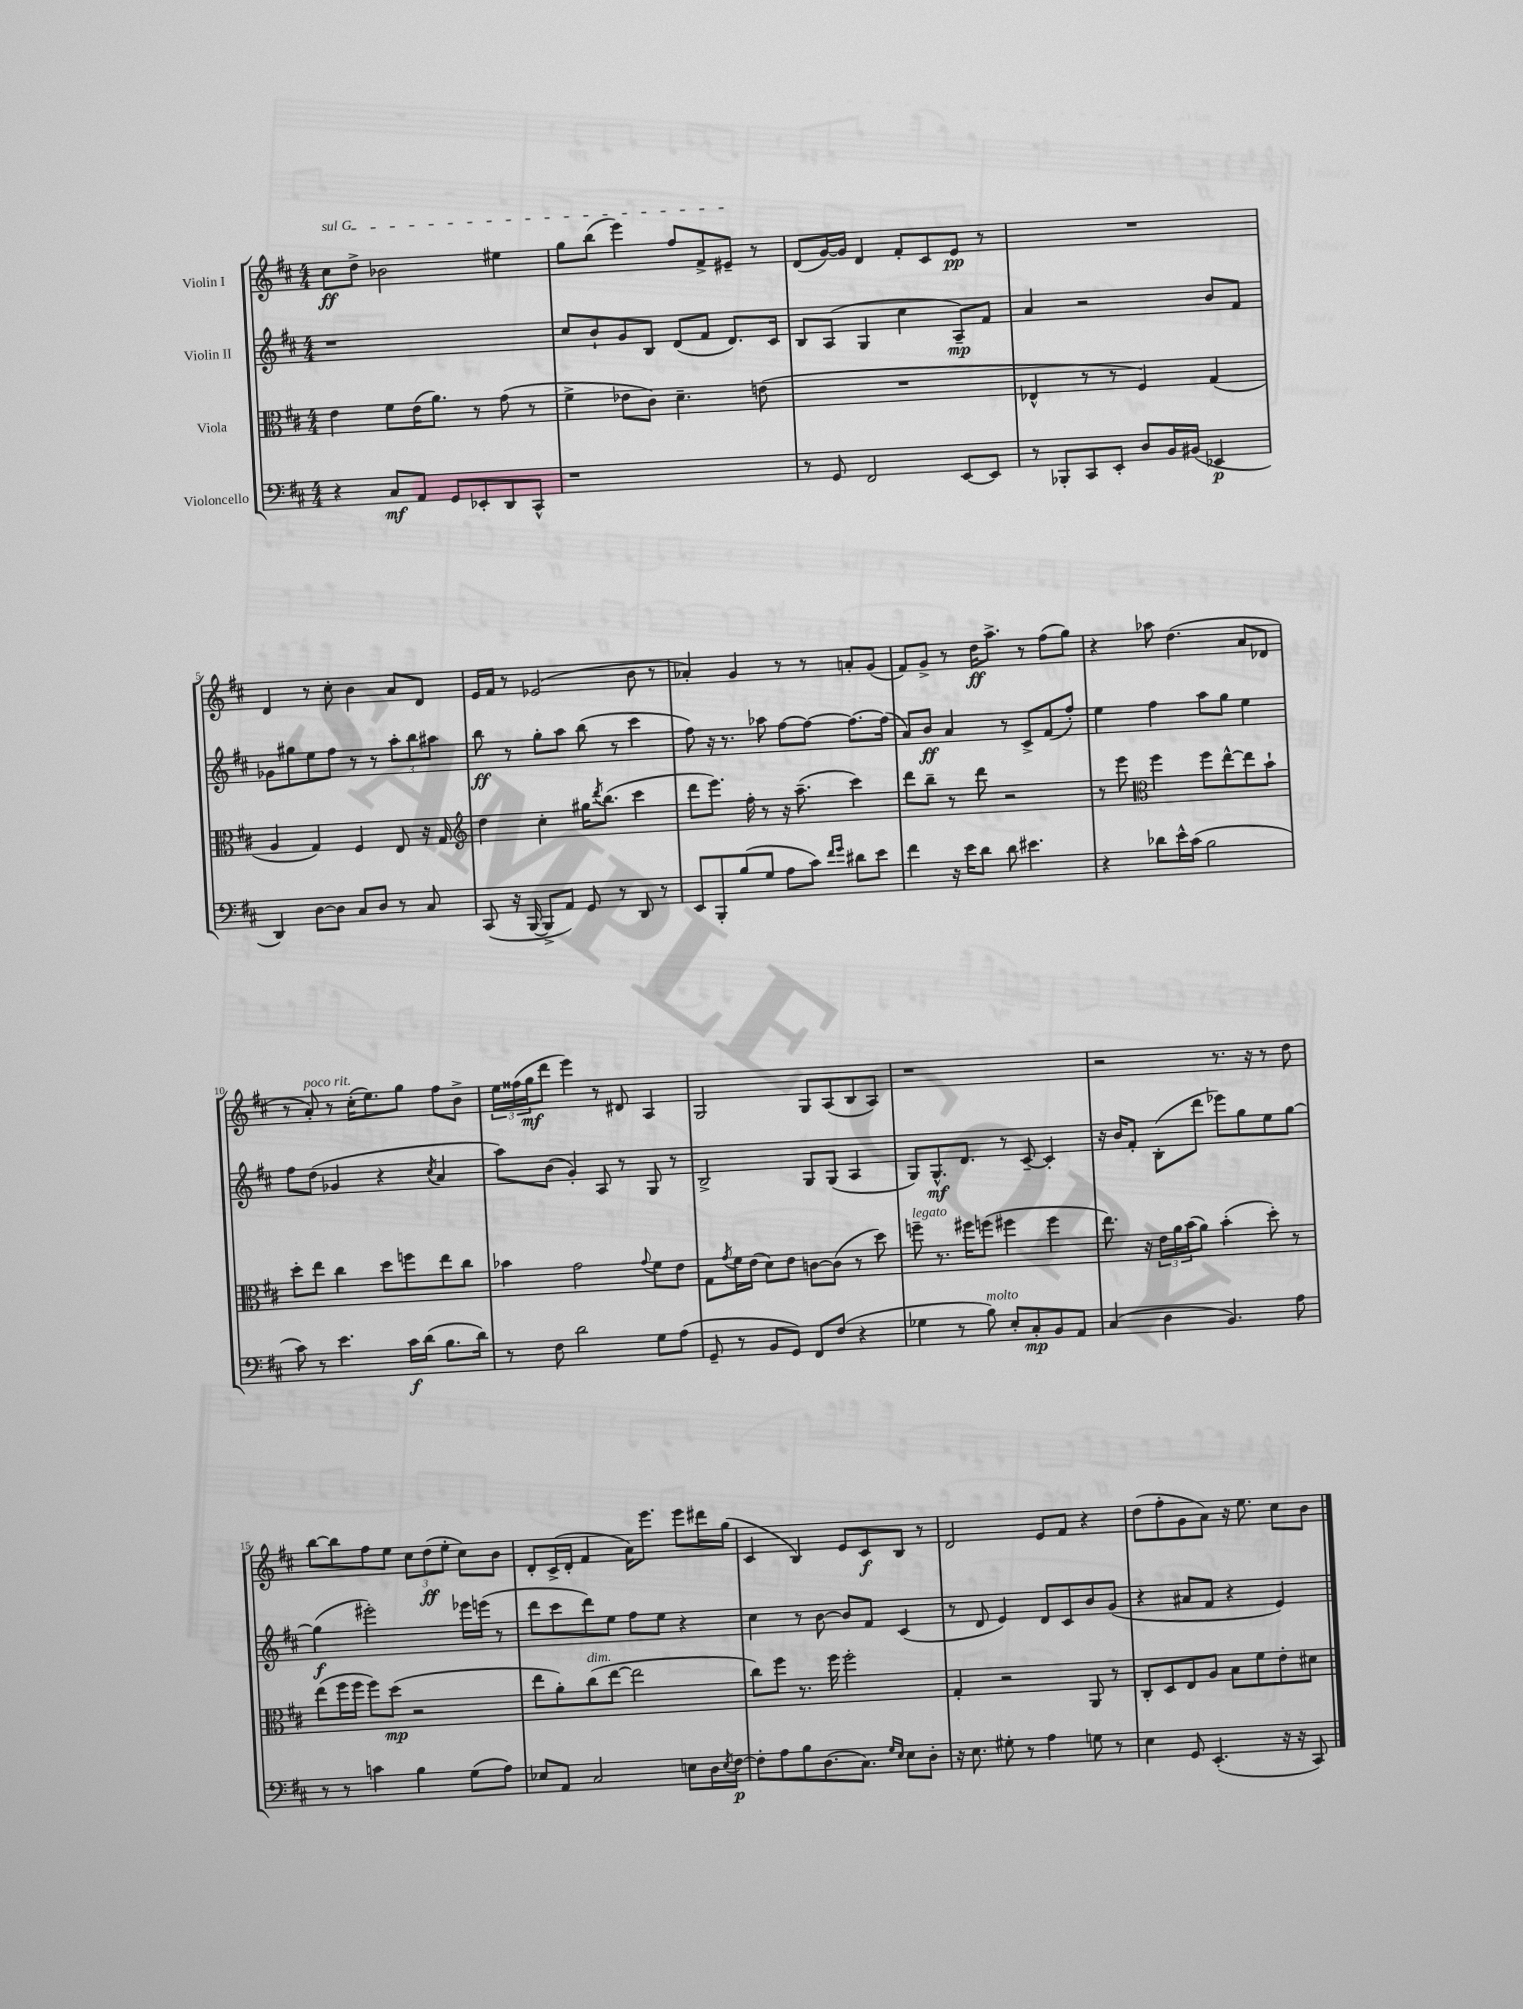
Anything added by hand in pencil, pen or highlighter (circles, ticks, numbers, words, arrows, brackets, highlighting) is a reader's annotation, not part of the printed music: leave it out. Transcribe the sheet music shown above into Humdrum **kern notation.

**kern	**dynam	**kern	**dynam	**kern	**dynam	**kern	**dynam
*part4	*part4	*part3	*part3	*part2	*part2	*part1	*part1
*staff4	*staff4	*staff3	*staff3	*staff2	*staff2	*staff1	*staff1
*I"Violoncello	*	*I"Viola	*	*I"Violin II	*	*I"Violin I	*
*clefF4	*	*clefC3	*	*clefG2	*	*clefG2	*
*k[f#c#]	*	*k[f#c#]	*	*k[f#c#]	*	*k[f#c#]	*
*M4/4	*	*M4/4	*	*M4/4	*	*M4/4	*
=1	=1	=1	=1	=1	=1	=1	=1
!	!	!	!	!	!	!LO:TX:a:i:t=sul G	!
4r	.	4e\	.	1r	.	8cc#\L	ff
.	.	.	.	.	.	8dd^\J	.
8C#/L	mf	8f#\L	.	.	.	2b-X\	.
8AA/J	.	(16e\K	.	.	.	.	.
.	.	8.a\J)	.	.	.	.	.
8GG/L	.	.	.	.	.	.	.
8EE-X'/	.	8r	.	.	.	.	.
8DD/	.	(8g\	.	.	.	4ee#X\	.
8CC#^^/J	.	8r	.	.	.	.	.
=2	=2	=2	=2	=2	=2	=2	=2
1r	.	4f#^\	.	8cc#/L	.	8gg\L	.
.	.	.	.	8b`/	.	(8bb\J	.
.	.	8e-X\L	.	8g/	.	4eee\)	.
.	.	8c#\J)	.	8B/J	.	.	.
.	.	4.d~\	.	(8d/L	.	8ff#/L	.
.	.	.	.	8f#/J	.	8f#^/	.
.	.	.	.	8.d/L)	.	8e#X~/J	.
.	.	(8en\	.	.	.	8r	.
.	.	.	.	16c#/Jk	.	.	.
=3	=3	=3	=3	=3	=3	=3	=3
8r	.	1r	.	8B/L	.	(8d/L	.
8GG/	.	.	.	(8A/J	.	[16g/L)	.
.	.	.	.	.	.	16g/JJ]	.
2FF#/	.	.	.	4G/	.	4d/	.
.	.	.	.	4cc#\	.	8f#'/L	.
.	.	.	.	.	.	8c#/	.
[8EE/L	.	.	.	8A~/L)	mp	8e/J	pp
8EE/J]	.	.	.	8f#/J	.	8r	.
=4	=4	=4	=4	=4	=4	=4	=4
8r	.	4E-X^^/	.	4a/	.	1r	.
8BBB-X'/L	.	.	.	.	.	.	.
8CC#/	.	8r	.	2r	.	.	.
8EE'/J	.	8r	.	.	.	.	.
8D/L	.	4F#/)	.	.	.	.	.
16BB/L	.	.	.	.	.	.	.
(16BB#X/JJ	.	.	.	.	.	.	.
4EE-X/	p	(4G/	.	8b/L	.	.	.
.	.	.	.	8f#/J	.	.	.
!!LO:LB:g=z
=5	=5	=5	=5	=5	=5	=5	=5
4DD/)	.	4A/	.	8g-X\L	.	4d/	.
.	.	.	.	8gg#X\	.	.	.
[8D\L	.	4G/)	.	8ee\	.	8r	.
8D\J]	.	.	.	8ff#\J	.	8cc#'\	.
8C#/L	.	4F#/	.	8r	.	4b\	.
8D/J	.	.	.	8r	.	.	.
8r	.	8E/	.	12aa'\L	.	8a/L	.
.	.	.	.	12bb\	.	.	.
8C#/	.	16r	.	.	.	8d/J	.
.	.	.	.	12aa#X\J	.	.	.
.	.	16G/	.	.	.	.	.
=6	=6	=6	=6	=6	=6	=6	=6
*	*	*clefG2	*	*	*	*	*
(8CC#/	.	4dd\	.	8bb\	ff	16e/LL	.
.	.	.	.	.	.	16f#/JJ	.
16r	.	.	.	8r	.	8r	.
[16BBB/	.	.	.	.	.	.	.
8BBB^/L]	.	4cc#'\	.	8gg'\L	.	(2e-X/	.
8AA/J)	.	.	.	8aa\J	.	.	.
8GG/	.	16gg#X\KL	.	(8bb\	.	.	.
.	.	8qddd/	.	.	.	.	.
.	.	(8.bb\J	.	.	.	.	.
8r	.	.	.	8r	.	.	.
8DD/	.	4ccc#\	.	4ccc#\	.	8b\	.
8r	.	.	.	.	.	8r	.
=7	=7	=7	=7	=7	=7	=7	=7
8EE/L	.	8ddd\L	.	8ff#\)	.	4a-X'/)	.
8BBB'/	.	8.eee\J)	.	16r	.	.	.
.	.	.	.	8.r	.	.	.
(8B/	.	.	.	.	.	4g/	.
.	.	16ff#'\	.	.	.	.	.
8G/J	.	8r	.	8aa-X\	.	.	.
8A\L	.	16r	.	[8ff#\L	.	8r	.
.	.	(8.aa~\	.	.	.	.	.
8c#\J)	.	.	.	8ff#\J_	.	8r	.
16qqf#/LL	.	.	.	.	.	.	.
16qqg/JJ	.	.	.	.	.	.	.
8d#X\L	.	4ccc#\)	.	8.ff#\L_	.	8an'/L	.
8e\J	.	.	.	.	.	(8g/J	.
.	.	.	.	(16ff#\Jk]	.	.	.
=8	=8	=8	=8	=8	=8	=8	=8
4f#\	.	8ddd\L	.	8a/L)	.	8f#/L)	.
.	.	8bb~\J	.	8b/J	ff	8g^/J	.
16r	.	8r	.	4a/	.	8r	.
16e\KL	.	.	.	.	.	.	.
8d\J	.	8ddd\	.	.	.	16dd\KL	ff
.	.	.	.	.	.	8.aa^\J	.
8d\	.	2r	.	8r	.	.	.
4.e#X\	.	.	.	8c#^/L	.	8r	.
.	.	.	.	(8f#/	.	(8ff#\L	.
.	.	.	.	8ff#'/J)	.	8gg\J)	.
=9	=9	=9	=9	=9	=9	=9	=9
4r	.	8r	.	4ee\	.	4r	.
.	.	8eee\	.	.	.	.	.
*	*	*clefC3	*	*	*	*	*
8d-X\L	.	4ff#\	.	4ff#\	.	8aa-X\	.
16e^^\L	.	.	.	.	.	(4.dd\	.
(16c#\JJ	.	.	.	.	.	.	.
2B\	.	8ff#\L	.	8aa\L	.	.	.
.	.	[8ee^^\	.	8gg\J	.	.	.
.	.	8ee\]	.	4ee\	.	8a/L	.
.	.	8b`\J	.	.	.	8d-X/J	.
!!LO:LB:g=z
=10	=10	=10	=10	=10	=10	=10	=10
8c#\)	.	8dd'\L	.	8ff#\L	.	8r	.
!	!	!	!	!	!	!LO:TX:a:i:t=poco rit.	!
8r	.	8ee\J	.	(8dd\J	.	8a'/)	.
4.e\	.	4cc#\	.	4g-X/	.	8r	.
.	.	.	.	.	.	(16cc#'\KL	.
.	.	.	.	.	.	8.ee\)	.
.	.	8dd\L	.	4r	.	.	.
16c#\LL	f	8ffn\	.	.	.	8gg\J	.
(16d\JJ	.	.	.	.	.	.	.
.	.	.	.	8qcc#/	.	.	.
8.B\L	.	8ee\	.	4a/	.	8ff#\L	.
.	.	8cc#\J	.	.	.	8b^\J	.
16d\Jk)	.	.	.	.	.	.	.
=11	=11	=11	=11	=11	=11	=11	=11
8r	.	4b-X\	.	8aa\L)	.	24ee\LL	.
.	.	.	.	.	.	(24ff##X\	.
.	.	.	.	.	.	24gg\J	mf
8F#\	.	.	.	(8b\J	.	8ddd\J	.
2d\	.	2g\	.	4g'/)	.	4eee\)	.
.	.	.	.	8A/	.	8r	.
.	.	.	.	8r	.	8d#X/	.
.	.	8qqg/	.	.	.	.	.
8G\L	.	8f#\L	.	8G/	.	4A/	.
(8A\J	.	8e\J	.	8r	.	.	.
=12	=12	=12	=12	=12	=12	=12	=12
8GG~/	.	8G\L	.	2B^/	.	2G/	.
.	.	8qg/	.	.	.	.	.
8r	.	16f#\L	.	.	.	.	.
.	.	(16e\JJ	.	.	.	.	.
8BB/L	.	8d\L)	.	.	.	.	.
8GG/J)	.	8e\J	.	.	.	.	.
8FF#/L	.	[8cn\L	.	8G/L	.	8G/L	.
(8F#/J	.	(8c\J]	.	(8G/J	.	(8A/	.
4r	.	8r	.	4A/	.	8B/	.
.	.	8dd\)	.	.	.	8A/J)	.
=13	=13	=13	=13	=13	=13	=13	=13
!	!	!LO:TX:a:i:t=legato	!	!	!	!	!
4G-X\	.	8ffn~\	.	8G/L)	.	1r	.
.	.	8.r	.	8.G^^/	mf	.	.
8r	.	.	.	.	.	.	.
.	.	16ff#X\KL	.	8.d/J	.	.	.
!LO:TX:a:i:t=molto	!	!	!	!	!	!	!
8B\)	.	(8ffn\J	.	.	.	.	.
8E'/L	.	4ff#X\	.	8r	.	.	.
8C#'/	mp	.	.	[8c#~/	.	.	.
8BB/	.	4ff#\	.	4c#'/]	.	.	.
8AA/J	.	.	.	.	.	.	.
=14	=14	=14	=14	=14	=14	=14	=14
(4C#/	.	8.ee\)	.	16r	.	2r	.
.	.	.	.	16b/KL	.	.	.
.	.	.	.	8f#'/J	.	.	.
.	.	16r	.	.	.	.	.
4D\	.	24e\LL	.	(8B'\L	.	.	.
.	.	24a\	.	.	.	.	.
.	.	(24b\J	.	.	.	.	.
.	.	8a\J)	.	8ddd\J	.	.	.
4.BB/)	.	(4b'\	.	8eee-X\L)	.	8.r	.
.	.	.	.	8gg\	.	.	.
.	.	.	.	.	.	16r	.
.	.	8dd'\)	.	8ee\	.	8r	.
8A\	.	8r	.	[8gg\J	.	8dd\	.
!!LO:LB:g=z
=15	=15	=15	=15	=15	=15	=15	=15
8r	.	(8ee\L	.	(4gg\]	f	[8bb\L	.
8r	.	16ff#\L	.	.	.	8bb\]	.
.	.	16ff#\JJ	.	.	.	.	.
4cn\	.	8ff#\L)	.	2eee#X'\)	.	8ff#\	.
.	.	(8dd\J	mp	.	.	8ee\J	.
4B\	.	2r	.	.	.	12cc#\L	.
.	.	.	.	.	.	(12dd\	ff
.	.	.	.	.	.	12ee'\J	.
(8G\L	.	.	.	16eee-X\LL	.	8cc#\L)	.
.	.	.	.	(16eeen\JJ	.	.	.
8A\J)	.	.	.	8r	.	8b\J	.
=16	=16	=16	=16	=16	=16	=16	=16
8E-X/L	.	8ee\L	.	8ddd\L	.	8d'/L	.
8AA/J	.	8a'\)	.	8ccc#\	.	(16c#^/L	.
.	.	.	.	.	.	16d'/JJ	.
!	!	!LO:TX:a:i:t=dim.	!	!	!	!	!
2C#/	.	(8cc#\	.	8ddd\)	.	4f#/	.
.	.	[8ee\J	.	8ee\J	.	.	.
.	.	2ee\]	.	8ff#\L	.	16a\KL)	.
.	.	.	.	.	.	8.eee\J	.
.	.	.	.	8ee\J	.	.	.
8En\L	.	.	.	4r	.	8eee\L	.
16D\L	.	.	.	.	.	16ddd#X\L	.
8qE/	.	.	.	.	.	.	.
[16F#\JJ	p	.	.	.	.	(16gg\JJ	.
=17	=17	=17	=17	=17	=17	=17	=17
8F#'\L]	.	8cc#\L)	.	4cc#\	.	4c#/	.
8A\	.	8ff#\J	.	.	.	.	.
8B\	.	8.r	.	8r	.	4B/)	.
(8.D\	.	.	.	[8b\	.	.	.
.	.	16ff#\	.	.	.	.	.
.	.	2ff#'\	.	8b/L]	.	8e/L	.
8.C#\J)	.	.	.	.	.	.	.
.	.	.	.	8f#/J	.	8c#/	f
16qqG/LL	.	.	.	.	.	.	.
16qqE/JJ	.	.	.	.	.	.	.
8E\L	.	.	.	(4c#/	.	8B/J	.
8D'\J	.	.	.	.	.	8r	.
=18	=18	=18	=18	=18	=18	=18	=18
16r	.	4G'/	.	8r	.	2d/	.
8.E\	.	.	.	.	.	.	.
.	.	.	.	8d/	.	.	.
8G#X'\	.	2r	.	4e/)	.	.	.
8r	.	.	.	.	.	.	.
4A\	.	.	.	8d/L	.	8e/L	.
.	.	.	.	8c#/	.	8f#/J	.
8Gn\	.	8AA/	.	8b/	.	4r	.
8r	.	8r	.	(8g/J	.	.	.
=19	=19	=19	=19	=19	=19	=19	=19
4E\	.	8C#'/L	.	4r	.	(8dd\L	.
.	.	8D/	.	.	.	8ff#'\	.
8GG/	.	8E/	.	8a#X/L	.	8g\	.
(4.EE'/	.	8A/J	.	8f#/J	.	8a\J)	.
.	.	8B\L	.	4r	.	16r	.
.	.	.	.	.	.	8.ee\	.
.	.	8f#\	.	.	.	.	.
16r	.	8e'\	.	4e/)	.	8cc#\L	.
16r	.	.	.	.	.	.	.
8CC#/)	.	8d#X\J	.	.	.	8b\J	.
==	==	==	==	==	==	==	==
*-	*-	*-	*-	*-	*-	*-	*-
